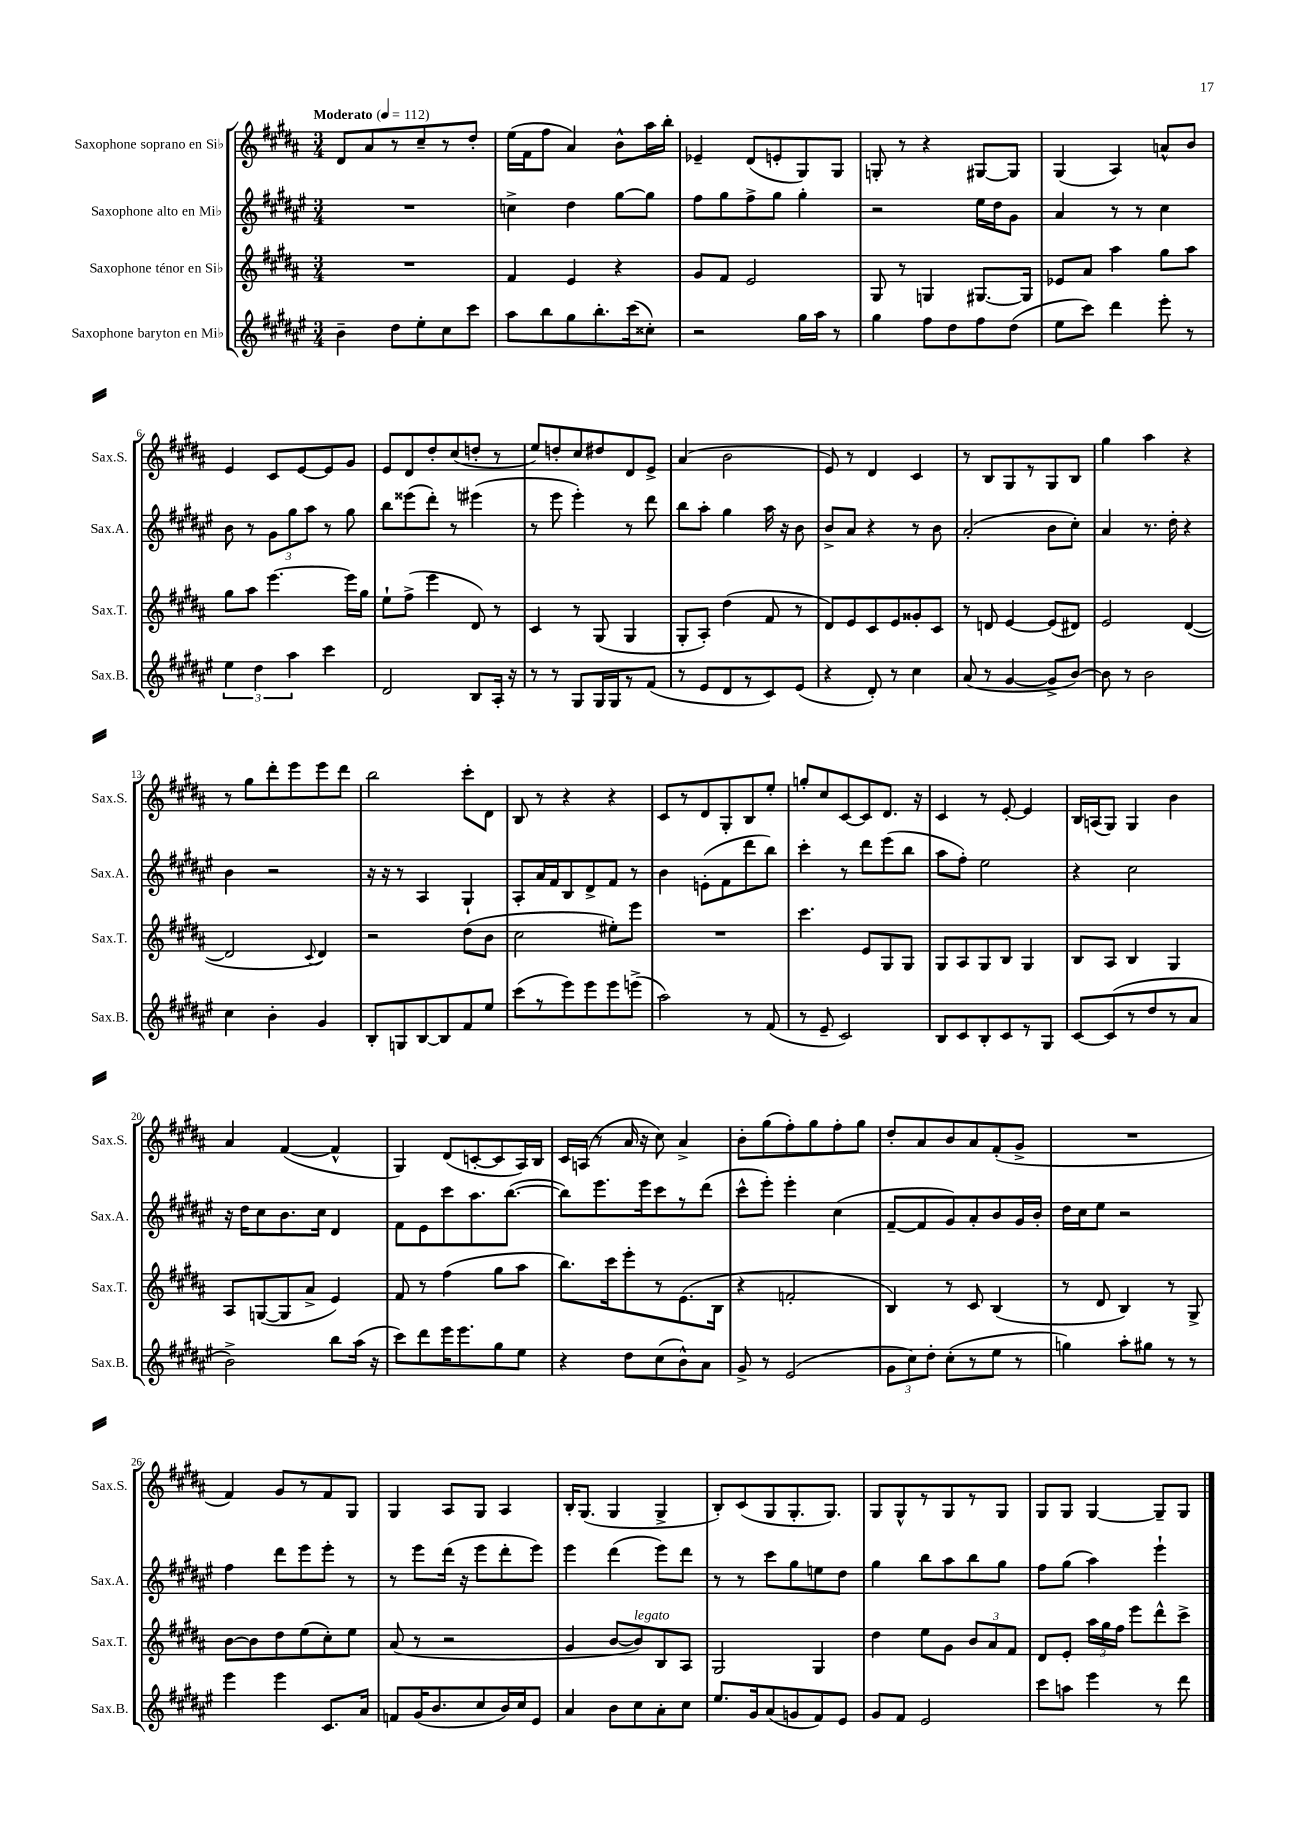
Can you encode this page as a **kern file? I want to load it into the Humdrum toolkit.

**kern	**kern	**kern	**kern
*staff4	*staff3	*staff2	*staff1
*clefG2	*clefG2	*clefG2	*clefG2
*k[f#c#g#d#a#e#]	*k[f#c#g#d#a#]	*k[f#c#g#d#a#e#]	*k[f#c#g#d#a#]
*M3/4	*M3/4	*M3/4	*M3/4
*MM112	*MM112	*MM112	*MM112
4b~	2.r	2.r	8d#
.	.	.	8a#
8dd#	.	.	8r
8ee#'	.	.	8cc#~
8cc#	.	.	8r
8ccc#	.	.	8dd#'
=	=	=	=
8aa#	4f#	4cc^	(16ee
.	.	.	16f#
8bb	.	.	8ff#
8gg#	4e	4dd#	4a#)
8.bb'	.	.	.
.	4r	[8gg#	8b^^
(16ccc#	.	.	.
8cc##')	.	8gg#]	16aa#
.	.	.	16bb'
=	=	=	=
2r	8g#	8ff#	4e-~
.	8f#	8gg#	.
.	2e	8ff#^	(8d#
.	.	8gg#	8e'
16gg#	.	4gg#'	8G#)
16aa#	.	.	.
8r	.	.	8G#
=	=	=	=
4gg#	8G#	2r	8G'
.	8r	.	8r
8ff#	4G	.	4r
8dd#	.	.	.
8ff#	[8.G#	16ee#	[8G#
.	.	16dd#	.
(8dd#	.	8g#	8G#]
.	16G#]	.	.
=	=	=	=
8ee#	8e-	4a#	(4G#
8ccc#)	8a#	.	.
4ddd#	4aa#	8r	4A#)
.	.	8r	.
8eee#'	8gg#	4cc#	8a^^
8r	8aa#	.	8b
=	=	=	=
6ee#	8gg#	8b	4e
.	8aa#	8r	.
6dd#	.	.	.
.	[4.eee	12g#	8c#
6aa#	.	12gg#	.
.	.	.	[8e
.	.	12aa#	.
4ccc#	.	8r	8e]
.	16eee]	8gg#	8g#
.	16gg#	.	.
=	=	=	=
2d#	8ee`	8bb	8e
.	(8ff#^	(8eee##	8d#
.	4eee	8ddd#')	8dd#'
.	.	8r	(8cc#
8B	8d#)	(4eee#	8dd'
16A#'	8r	.	8r
16r	.	.	.
=	=	=	=
8r	4c#	8r	8ee)
8r	.	8eee#	8dd'
8G#	8r	4eee#')	8cc#
16G#	(8G#	.	8dd#
16G#	.	.	.
8r	4G#	8r	8d#
(8f#	.	8ddd#	8e^
=	=	=	=
8r	8G#'	8bb	(4a#
8e#	8A#')	8aa#'	.
8d#	(4dd#	4gg#	2b
8r	.	.	.
8c#)	8f#	16aa#	.
.	.	16r	.
(8e#	8r	8b	.
=	=	=	=
4r	8d#)	8b^	8e)
.	8e	8a#	8r
8d#')	8c#	4r	4d#
8r	8e	.	.
4cc#	8g##'	8r	4c#
.	8c#	8b	.
=	=	=	=
(8a#	8r	(2a#'	8r
8r	8d	.	8B
[4g#	[4e	.	8G#
.	.	.	8r
8g#^]	(8e]	8b	8G#
[8b)	8d#)	8cc#')	8B
=	=	=	=
8b]	2e	4a#	4gg#
8r	.	.	.
2b	.	8.r	4aa#
.	.	16dd#'	.
.	([4d#	4r	4r
=	=	=	=
4cc#	2d#]	4b	8r
.	.	.	8gg#
4b'	.	2r	8ddd#'
.	.	.	8eee
.	8qqc#	.	.
4g#	4d#)	.	8eee
.	.	.	8ddd#
=	=	=	=
8B'	2r	16r	2bb
.	.	16r	.
8G	.	8r	.
[8B	.	4A#	.
8B]	.	.	.
8f#	(8dd#	4G#`	8ccc#'
8ee#	8b	.	8d#
=	=	=	=
(8ccc#	2cc#	8A#'	8B
8r	.	16a#	8r
.	.	16f#	.
8eee#)	.	8B	4r
8eee#	.	8d#^	.
8eee#	8ee#')	8f#	4r
(8eee^	8eee	8r	.
=	=	=	=
2aa#)	2.r	4b	8c#
.	.	.	8r
.	.	(8e'	8d#
.	.	8f#	8G#'
8r	.	8ddd#	8B
(8f#	.	8bb)	8ee'
=	=	=	=
8r	4.ccc#	4ccc#'	8gg'
8e#~	.	.	8cc#
2c#)	.	8r	[8c#
.	8e	8ddd#	8c#]
.	8G#	(8eee#	8.d#
.	8G#	8bb	.
.	.	.	16r
=	=	=	=
8B	8G#	8aa#	4c#
8c#	8A#	8ff#')	.
8B'	8G#	2ee#	8r
8c#	8B	.	[8e'
8r	4G#	.	4e]
8G#	.	.	.
=	=	=	=
[8c#	8B	4r	16B
.	.	.	(16A
(8c#]	8A#	.	8G#)
8r	4B	2cc#	4G#
8dd#	.	.	.
8r	4G#	.	4b
8a#	.	.	.
=	=	=	=
2b^)	8A#	16r	4a#
.	.	16dd#	.
.	([8G	8cc#	.
.	8G]	8.b	([4f#
.	8a#^	.	.
.	.	16cc#	.
8bb	4e)	4d#	4f#^^]
(16aa#	.	.	.
16r	.	.	.
=	=	=	=
8ccc#)	8f#	8f#	4G#)
8ddd#	8r	8e#	.
16eee#	(4ff#	8ccc#	(8d#
8.eee#	.	.	.
.	.	8.aa#	[8c'
8gg#	8gg#	.	8c]
.	.	([8.bb	.
8ee#	8aa#	.	16A#)
.	.	.	16B
=	=	=	=
4r	8.bb)	8bb])	16c#
.	.	.	(16A
.	.	8.eee#	8r
.	16ccc#	.	.
8dd#	8eee'	.	16a#
.	.	16eee#	16r
(8cc#	8r	8ccc#	8cc#)
8b^^)	(8.e	8r	4a#^
8a#	.	(8ddd#	.
.	16B	.	.
=	=	=	=
8g#^	4r	8ccc#^^	8b'
8r	.	8eee#')	(8gg#
(2e#	2f'	4eee#'	8ff#')
.	.	.	8gg#
.	.	(4cc#	8ff#'
.	.	.	8gg#
=	=	=	=
12g#	4B)	[8f#~	8dd#'
12cc#)	.	.	.
.	.	8f#]	8a#
12dd#'	.	.	.
(8cc#'	8r	8g#)	8b
8r	8c#	8a#'	8a#
8ee#	(4B	8b	(8f#'
8r	.	16g#	8g#^
.	.	16b'	.
=	=	=	=
4gg)	8r	16dd#	2.r
.	.	16cc#	.
.	8d#	8ee#	.
8aa#'	4B)	2r	.
8gg#	.	.	.
8r	8r	.	.
8r	8G#^	.	.
=	=	=	=
4eee#	[8b	4ff#	4f#)
.	8b]	.	.
4eee#	8dd#	8ddd#	8g#
.	(8ee	8eee#	8r
8.c#	8cc#')	8eee#'	8f#
.	8ee	8r	8G#
16a#	.	.	.
=	=	=	=
8f	(8a#	8r	4G#
(16g#	8r	8eee#	.
8.b	.	.	.
.	2r	(16ddd#	8A#
.	.	16r	.
8cc#	.	8eee#	8G#
16b)	.	8ddd#'	4A#
16cc#	.	.	.
8e#	.	8eee#)	.
=	=	=	=
4a#	4g#	4eee#	16B'
.	.	.	(8.G#
8b	[8b	(4ddd#	4G#
8cc#	8b])	.	.
8a#'	8B	8eee#)	4G#^
8cc#	8A#	8ddd#	.
=	=	=	=
8.ee#	2G#	8r	8B')
.	.	8r	(8c#
16g#	.	.	.
(8a#	.	8ccc#	8G#
8g	.	8gg#	8.G#'
8f#)	4G#	8ee	.
.	.	.	8.G#)
8e#	.	8dd#	.
=	=	=	=
8g#	4dd#	4gg#	8G#
8f#	.	.	8G#^^
2e#	8ee	8bb	8r
.	8g#	8aa#	8G#
.	12b	8bb	8r
.	12a#	.	.
.	.	8gg#	8G#
.	12f#	.	.
=	=	=	=
8ccc#	8d#	8ff#	8G#
8aa	8e'	(8gg#	8G#
4eee#	24aa#	4aa#)	[4G#
.	24gg#	.	.
.	24ff#	.	.
.	8eee	.	.
8r	8ddd#^^	4eee#`	8G#~]
8ddd#	8ccc#^	.	8G#
==	==	==	==
*-	*-	*-	*-
